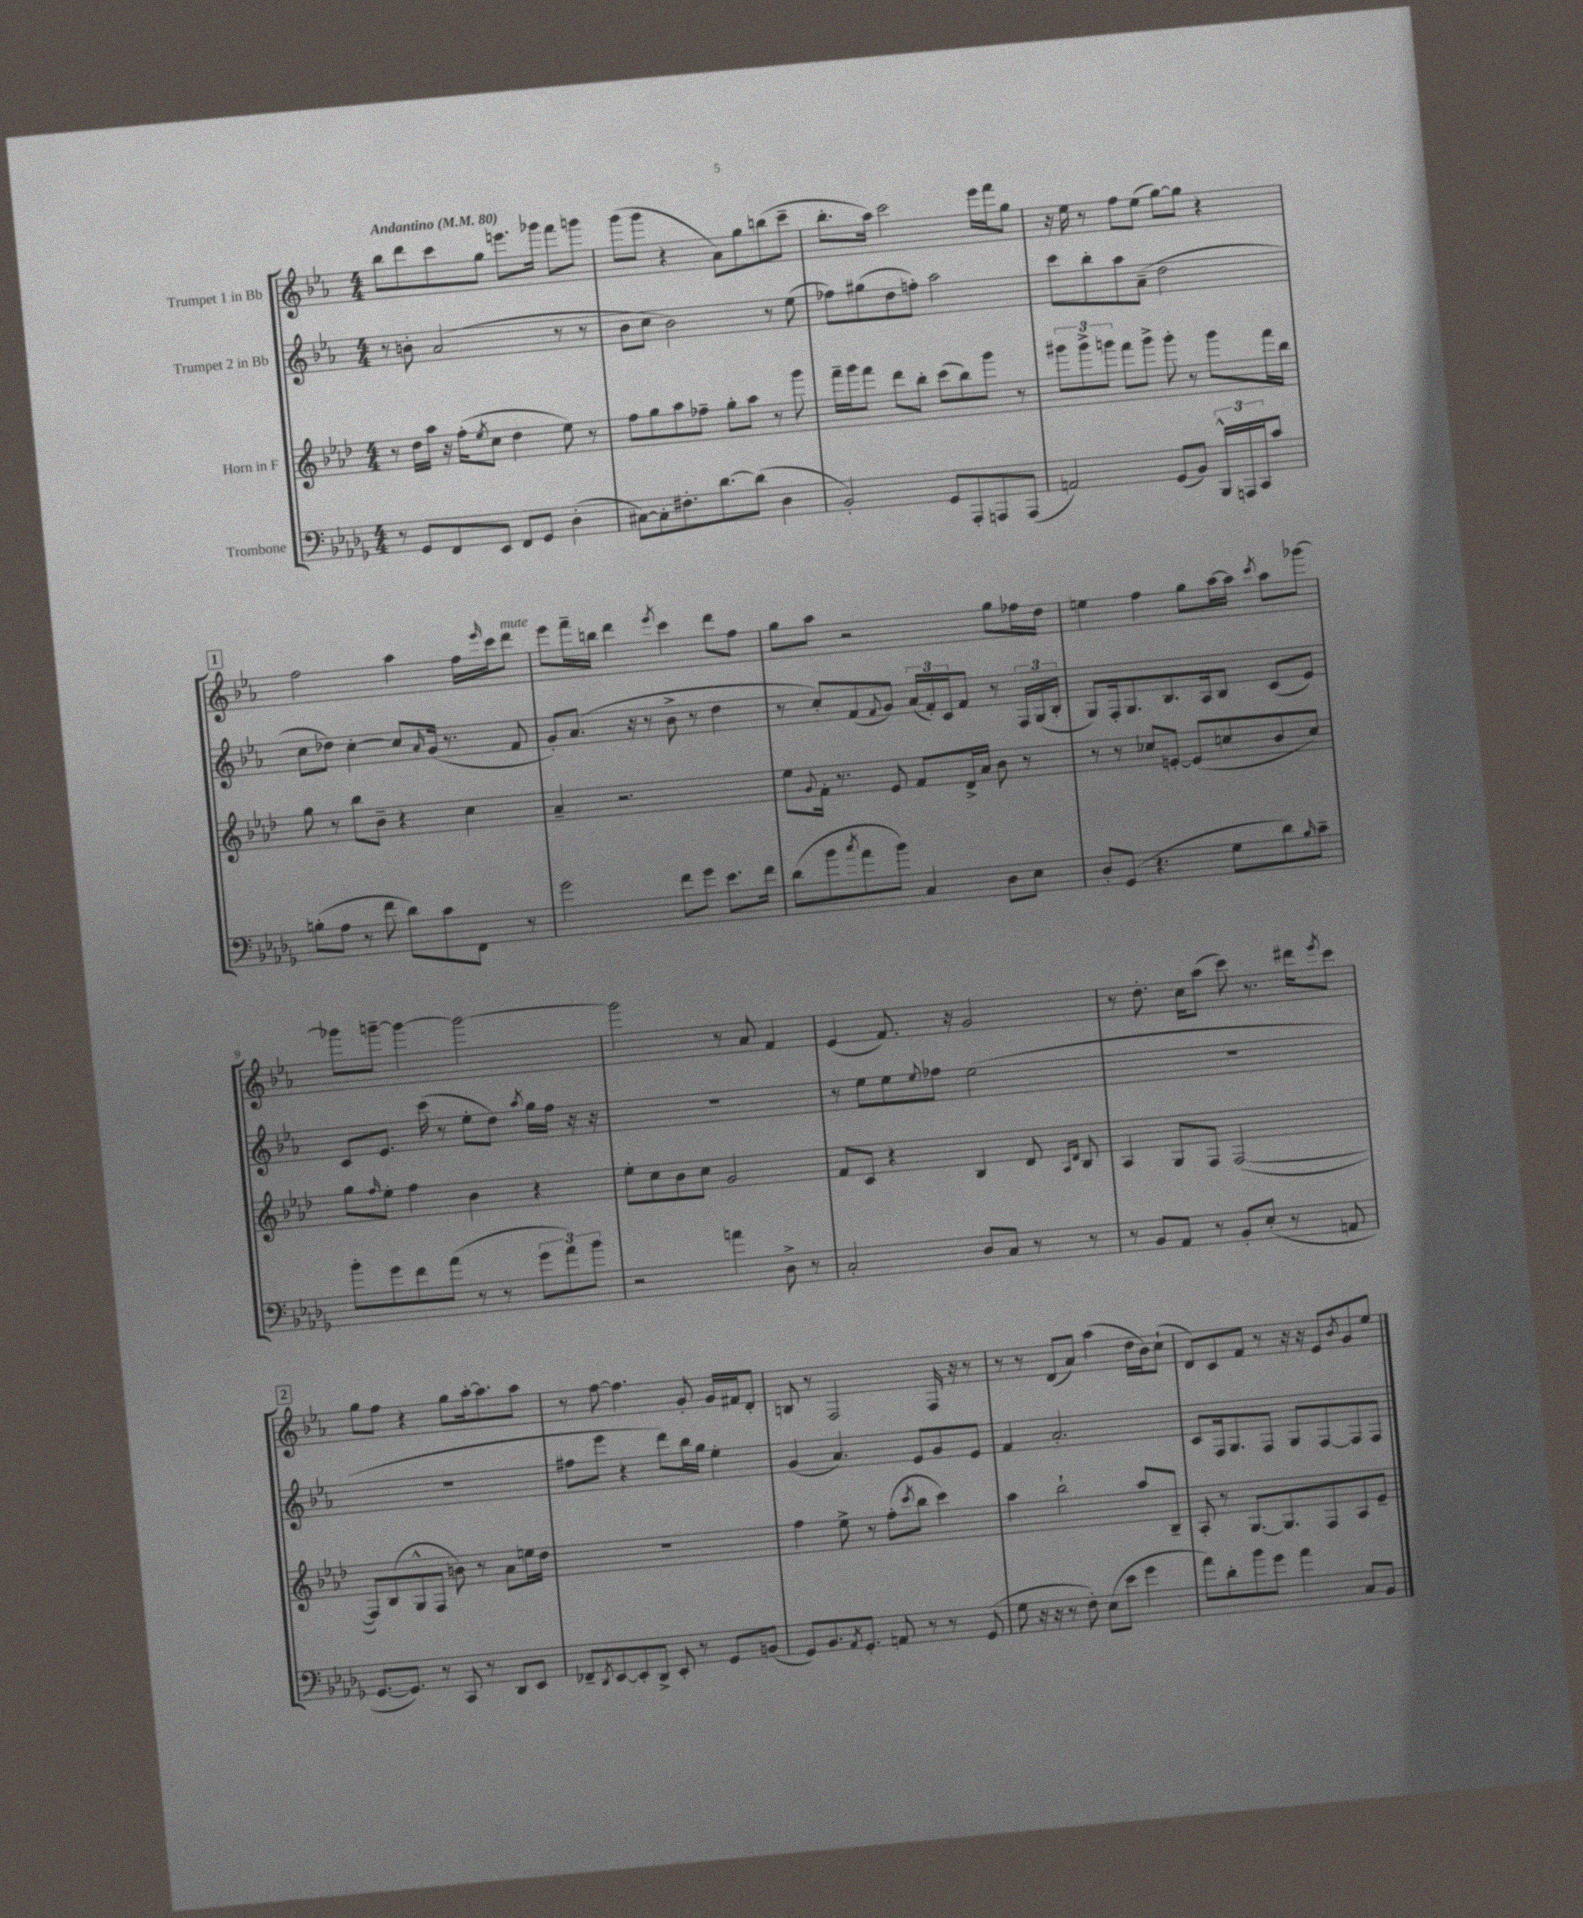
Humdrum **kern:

**kern	**kern	**kern	**kern
*staff4	*staff3	*staff2	*staff1
*clefF4	*clefG2	*clefG2	*clefG2
*k[b-e-a-d-g-]	*k[b-e-a-d-]	*k[b-e-a-]	*k[b-e-a-]
*M4/4	*M4/4	*M4/4	*M4/4
*MM80	*MM80	*MM80	*MM80
8r	8r	8r	8bb-
8GG-	16dd-	8b'	8ddd
.	16aa-	.	.
8FF	16r	(2a-	8ccc
.	(16ff'	.	.
.	8qee-	.	.
8EE-	8cc	.	8gg
8FF	4dd-	.	8.eee
8GG-	.	.	.
.	.	.	16ggg-
(4D-'	8ee-)	8r	8fff
.	8r	8r	8ggg
=	=	=	=
[8C#)	8ff	8b-	(8ggg
8C#']	8gg	8cc	8ggg
8.F#'	8aa-	2b-)	4r
.	8ff-~	.	.
[8.d-	.	.	.
.	8gg'	.	8a-)
(8d-]	8aa-	.	8gg
4D-	8r	8r	(8bb
.	8ggg	(8ee-	8ccc~
=	=	=	=
2BB-')	16fff~	8ff-)	8.bb-'
.	16ggg	.	.
.	8fff	(8gg#	.
.	.	.	16aa-)
.	8ddd-	8dd	2ccc
.	8bb-'	8ff')	.
8GG-	(8ccc	2aa-	.
8AAA-'	8bb-)	.	.
8AAA	8ggg	.	16eee-
.	.	.	16fff
(8AAA	8r	.	8gg
=	=	=	=
2AA)	12ggg#	8ccc	16r
.	.	.	16ee-
.	12ggg#^	.	.
.	.	8bb-'	8r
.	12ggg	.	.
.	8fff	8aa-	8ff
.	8ggg^	(8a-~	(8ee-
(8GG-	8ggg'	2dd	[8gg)
8BB-)	8r	.	8gg]
24BBB-^^	8ggg	.	4r
24AAA	.	.	.
24CC	.	.	.
8c	16fff	.	.
.	16bb-	.	.
=	=	=	=
(8B'	8gg	8cc	2ff
8A-	8r	8dd-)	.
8r	8bb-	[4cc'	.
8f	8b-~	.	.
8d-)	4r	8cc]	4aa-
.	.	16qqa-	.
8c	.	(16g	.
.	.	8.r	.
8FF	4cc	.	16ff
.	.	.	16qqeee-
.	.	.	16ccc
8r	.	8f	8ddd
=	=	=	=
2g-	4a-~	8g')	8eee-
.	.	(8.a-	16fff~
.	.	.	16bb
.	2.r	.	4ddd
.	.	16r	.
.	.	8r	.
.	.	.	8qeee-
8f	.	8b-^	4ccc
8g-	.	8r	.
8.e-	.	4dd	8ddd
.	.	.	8ff
16f	.	.	.
=	=	=	=
(8d-	8ee-	8r	8gg
.	8qqg	.	.
8b-	16f'	8cc')	8aa-
.	8.r	.	.
8qcc	.	.	.
8a-	.	(8f	2r
.	.	8qqf	.
8b-)	8e-	8g)	.
4C	8f	(24a-	.
.	.	24f')	.
.	.	24c	.
.	16d-^	8f	.
.	16a-	.	.
8D-	8b-	8r	8gg
8E-	8r	24F	16ff-
.	.	(24G	.
.	.	.	16dd
.	.	24B-'	.
=	=	=	=
8D-'	8r	8G)	4ee
(8GG-	8r	16F'	.
.	.	8.G	.
4.r	8cc-	.	4ff
.	[8e'	8.B-	.
.	(8e]	.	8gg
.	.	16A-	.
8G-	8cc	8B-	[16aa-
.	.	.	16aa-]
.	.	.	8qccc
8d-)	8b-	(8c	8aa-
16qqB-	.	.	.
8c~	8cc)	8e-)	[8ggg-
=	=	=	=
8b-'	8gg	8c	8ggg-]
.	16qqff	.	.
8g-	8ee-'	8.e-	[8ggg~
8f	4ff	.	4ggg_
.	.	(16ccc	.
(8a-	.	8r	.
8r	4b-	8ee-'	2ggg_
8r	.	8dd)	.
.	.	8qaa-	.
12g-	4r	16gg	.
.	.	16ff	.
12a-)	.	.	.
.	.	16r	.
12b-	.	.	.
.	.	16r	.
=	=	=	=
2r	8ee-'	1r	2ggg]
.	8cc	.	.
.	8b-	.	.
.	8cc	.	.
4a	2g	.	8r
.	.	.	8a-
8D-^	.	.	4f
8r	.	.	.
=	=	=	=
2C'	8f	8r	(4e-
.	8c	8ee-	.
.	4r	8ee-	8.f)
.	.	8qqee-	.
.	.	8ff-	.
.	.	.	16r
8D-	4B-	(2ee-	2g
8C	.	.	.
8r	8d-	.	.
.	16qqA-	.	.
.	16qqd-	.	.
8r	8B-	.	.
=	=	=	=
8r	4A-	1r	8r
8BB-	.	.	8.dd'
8AA-	8G	.	.
.	.	.	16cc
8r	8F	.	(8aa-
8BB-'	([2F	.	8ccc)
(8E-'	.	.	8.r
8r	.	.	.
.	.	.	16ddd#
.	.	.	8qeee-
8AA	.	.	8ccc
=	=	=	=
[8.GG-	8F])	1r	8gg
.	(8B-	.	8ff
8.GG-])	.	.	.
.	8G^^	.	4r
8r	8F	.	.
8CC	8b)	.	8gg
8r	8r	.	[16aa-'
.	.	.	8.aa-]
8DD-	8a-	.	.
8EE-	16ee	.	8aa-
.	16dd-	.	.
=	=	=	=
8FF-~	1r	8ff#	8r
8qDD-	.	.	.
[8EE-	.	8eee-	[8ff
8EE-']	.	4r	4.ff]
8DD-^	.	.	.
8EE-'	.	8ddd)	.
8r	.	16bb-	8g'
.	.	16gg	.
8GG-	.	4ee-'	16g
.	.	.	16f#
(8BB	.	.	8d'
=	=	=	=
8GG-)	4ff	(4g	8B
8.BB-	.	.	8r
.	8ee-^	4.a-)	2F
8qAA-	.	.	.
8.GG-'	.	.	.
.	8r	.	.
8AA	(8ff'	.	.
.	8qccc	.	.
8r	8bb-	8e-	.
8r	4ccc)	8g	16F
.	.	.	16r
(8GG-	.	8e-	8r
=	=	=	=
8G-	4aa-	4f	8r
16r	.	.	8r
16r	.	.	.
8r	2bb-`	2.a-'	(8d
8F')	.	.	8a-)
(8E-	.	.	(4aa-
8e-	.	.	.
4g-	8aa-	.	16dd
.	.	.	16b-)
.	8B-~	.	(8cc`
=	=	=	=
8a-)	8A-'	8c	8d)
8d-'	8r	16F	8c
.	.	8.G	.
8b-	[8.G	.	8f
8g-	.	8F	8r
.	8.G]	.	.
4a-	.	8G	16r
.	.	.	16r
.	8F	[8F	8e-
.	.	.	8qb-
8C	8A-	8F]	8g
8BB-	8e-~	8F	8ee-
==	==	==	==
*-	*-	*-	*-
